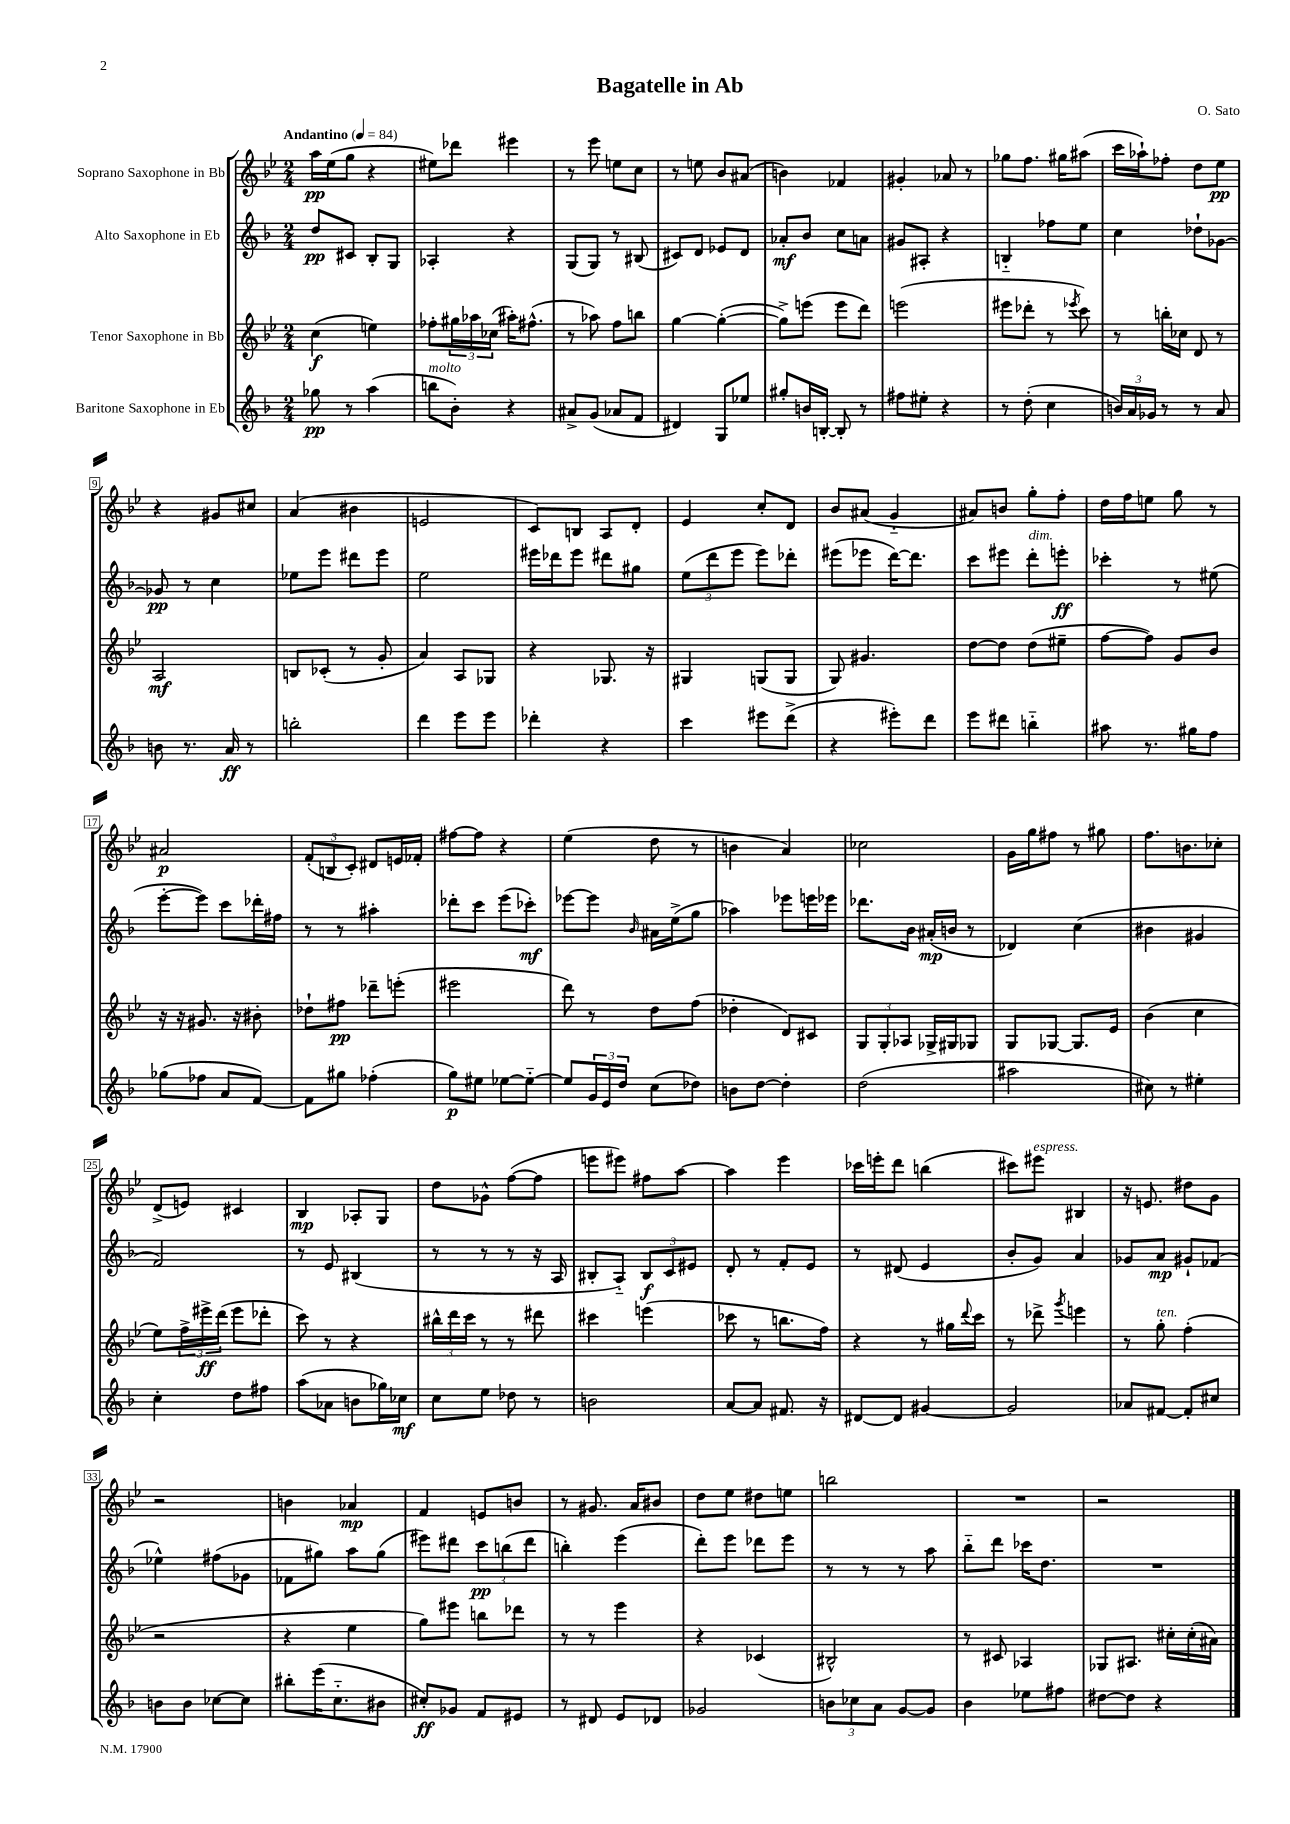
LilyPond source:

\header { title = "Bagatelle in Ab" composer = "O. Sato" }
<<
\new StaffGroup <<
\new Staff = "s0" \with { instrumentName = "Soprano Saxophone in Bb" } {
    \clef treble \key bes \major \numericTimeSignature \time 2/4 \tempo "Andantino" 4 = 84
    a''16\pp ees''16( g''8 r4 |
    eis''8) des'''8 eis'''4 |
    r8 ees'''8 e''8 c''8 |
    r8 e''8 bes'8 ais'8( |
    b'4) fes'4 |
    gis'4-. aes'8 r8 |
    ges''8 f''8. gis''16 ais''8( |
    c'''16 aes''16-!) fes''8-. d''8 ees''8\pp |
    r4 gis'8 cis''8 |
    a'4( bis'4 |
    e'2 |
    c'8) b8 a8 d'8-. |
    ees'4 c''8-. d'8 |
    bes'8 ais'8( g'4-_ |
    ais'8) b'8 g''8-. f''8-. |
    d''16 f''16 e''8 g''8 r8 |
    ais'2\p |
    \tuplet 3/2 { f'8-.( b8 c'8-.) } dis'8 e'16 fes'16-. |
    fis''8~ fis''8 r4 |
    ees''4( d''8 r8 |
    b'4 a'4) |
    ces''2 |
    g'16 g''16 fis''8 r8 gis''8 |
    f''8. b'8. ces''8-. |
    d'8->( e'8) cis'4 |
    bes4\mp aes8-. g8 |
    d''8 ges'8-^ f''8~( f''8 |
    e'''8 eis'''8) fis''8 a''8~ |
    a''4 ees'''4 |
    ces'''16 e'''16-. d'''8 b''4( |
    cis'''8) eis'''8^\markup { \italic "espress." } bis4 |
    r16 e'8. dis''8 g'8 |
    r2 |
    b'4 aes'4\mp |
    f'4 e'8 b'8 |
    r8 gis'8. a'16 bis'8 |
    d''8 ees''8 dis''8 e''8 |
    b''2 |
    R2 |
    r2 \bar "|." |
}
\new Staff = "s1" \with { instrumentName = "Alto Saxophone in Eb" } {
    \clef treble \key f \major \numericTimeSignature \time 2/4
    d''8\pp cis'8 bes8-. g8 |
    aes4-. r4 |
    g8( g8) r8 bis8( |
    cis'8) d'8 ees'8 d'8 |
    aes'8-.\mf bes'8 c''8 a'8 |
    gis'8 ais8-. r4 |
    b4-_ fes''8 e''8 |
    c''4 des''8-! ges'8~ |
    ges'8\pp r8 c''4 |
    ees''8 e'''8 dis'''8 e'''8 |
    e''2 |
    eis'''16 des'''16 eis'''8 dis'''8 gis''8 |
    \tuplet 3/2 { e''8( d'''8 e'''8 } e'''8) des'''8-. |
    eis'''8( ees'''8 d'''16~) d'''8. |
    c'''8 eis'''8 d'''8-.^\markup { \italic "dim." } e'''8-.\ff |
    ces'''4-. r8 eis''8( |
    e'''8~-. e'''8) c'''8 des'''16-. fis''16 |
    r8 r8 ais''4-. |
    des'''8-. c'''8 e'''8( ces'''8-.\mf) |
    ees'''8~ ees'''8 \grace { bes'16 } ais'16 e''16->( g''8 |
    aes''4) ees'''8 e'''16 ees'''16 |
    des'''8. bes'16 ais'16-.\mp( b'16 r8 |
    des'4) c''4( |
    bis'4 gis'4 |
    f'2) |
    r8 e'8 bis4( |
    r8 r8 r8 r16 a16 |
    bis8-. a8-_) \tuplet 3/2 { bis8\f c'8 eis'8 } |
    d'8-. r8 f'8-. e'8 |
    r8 dis'8( e'4 |
    bes'8-. g'8) a'4 |
    ges'8 a'8\mp gis'8-! fes'8( |
    ees''4-^) fis''8( ges'8 |
    fes'8 gis''8) a''8 gis''8( |
    eis'''8) dis'''8 \tuplet 3/2 { c'''8\pp b''8( dis'''8 } |
    b''4-.) e'''4( |
    d'''8-.) e'''8 des'''8 e'''8 |
    r8 r8 r8 a''8 |
    bes''8-_ d'''8 ces'''16 d''8. |
    R2 \bar "|." |
}
\new Staff = "s2" \with { instrumentName = "Tenor Saxophone in Bb" } {
    \clef treble \key bes \major \numericTimeSignature \time 2/4
    c''4\f( e''4) |
    fes''8-. \tuplet 3/2 { gis''16 aes''16 ces''16( } ais''16-.) fis''8.-^( |
    r8 aes''8) f''8 b''8 |
    g''4~ g''4~-.( |
    g''8->) e'''8( e'''8 d'''8) |
    e'''2( |
    eis'''8 des'''8-. r8 \acciaccatura { ees'''8 } c'''8) |
    r8 b''16-. ces''16 d'8 r8 |
    a2\mf |
    b8 ces'8-.( r8 g'8-. |
    a'4) a8 ges8 |
    r4 ges8. r16 |
    gis4 g8( g8 |
    g8) gis'4. |
    d''8~ d''8 d''8( eis''8-- |
    f''8~ f''8) g'8 bes'8 |
    r16 r16 gis'8. r16 bis'8-. |
    des''8-! fis''8\pp des'''8-- e'''8-.( |
    eis'''2 |
    d'''8) r8 d''8 f''8( |
    des''4-. d'8) cis'8 |
    \tuplet 3/2 { g8 g8-. aes8 } ges16-> gis16 ges8 |
    g8 ges8~ ges8. ees'16 |
    bes'4( c''4 |
    ees''8) \tuplet 3/2 { f''16-> eis'''16->\ff d'''16( } eis'''8 des'''8-. |
    c'''8) r8 r4 |
    \tuplet 3/2 { bis''16-^ d'''16 c'''16 } r8 r8 dis'''8 |
    cis'''4 e'''4( |
    ces'''8 r8 b''8. f''16) |
    r4 r8 gis''16 \appoggiatura { d'''8 } c'''16 |
    r8 des'''8-> \acciaccatura { g'''8 } e'''4 |
    r8 g''8-.^\markup { \italic "ten." } f''4-.( |
    r2 |
    r4 ees''4 |
    g''8) eis'''8 b''8 des'''8 |
    r8 r8 ees'''4 |
    r4 ces'4( |
    bis2-^) |
    r8 cis'8 aes4 |
    ges8 ais8. cis''16-. cis''16-.( ais'16) \bar "|." |
}
\new Staff = "s3" \with { instrumentName = "Baritone Saxophone in Eb" } {
    \clef treble \key f \major \numericTimeSignature \time 2/4
    ges''8\pp r8 a''4( |
    b''8^\markup { \italic "molto" } bes'8-.) r4 |
    ais'8-> g'8( aes'8 f'8 |
    dis'4) g8 ees''8 |
    gis''8-. b'16 b16~-. b8-. r8 |
    fis''8 eis''8-. r4 |
    r8 d''8-.( c''4 |
    \tuplet 3/2 { b'16) a'16 ges'16 } r8 r8 a'8 |
    b'8 r8. a'16\ff r8 |
    b''2-. |
    d'''4 e'''8 e'''8 |
    des'''4-. r4 |
    c'''4 eis'''8 d'''8->( |
    r4 eis'''8-.) d'''8 |
    e'''8 dis'''8 b''4-_ |
    ais''8 r8. gis''16 f''8 |
    ges''8( fes''8 a'8 f'8~) |
    f'8 gis''8 fes''4-.( |
    g''8\p) eis''8 ees''8~ ees''8~-_ |
    ees''8 \tuplet 3/2 { g'16 e'16 d''16 } c''8( des''8) |
    b'8 d''8~ d''4-. |
    d''2( |
    ais''2 |
    cis''8) r8 eis''4-. |
    c''4-. d''8 fis''8 |
    a''8( aes'8 b'8 ges''16) ces''16\mf |
    c''8 e''8 des''8 r8 |
    b'2 |
    a'8~ a'8 fis'8. r16 |
    dis'8~ dis'8 gis'4~ |
    gis'2 |
    aes'8 fis'8~ fis'8-. cis''8 |
    b'8 b'8 ces''8~ ces''8 |
    bis''8-. e'''16( c''8.-_ bis'8 |
    cis''8-.\ff) ges'8 f'8 eis'8 |
    r8 dis'8 e'8 des'8 |
    ges'2 |
    \tuplet 3/2 { b'8 ces''8 a'8 } g'8~ g'8 |
    bes'4 ees''8 fis''8 |
    dis''8~ dis''8 r4 \bar "|." |
}
>>
>>
\layout { \context { \Score \override BarNumber.stencil = #(make-stencil-boxer 0.1 0.3 ly:text-interface::print) } }
